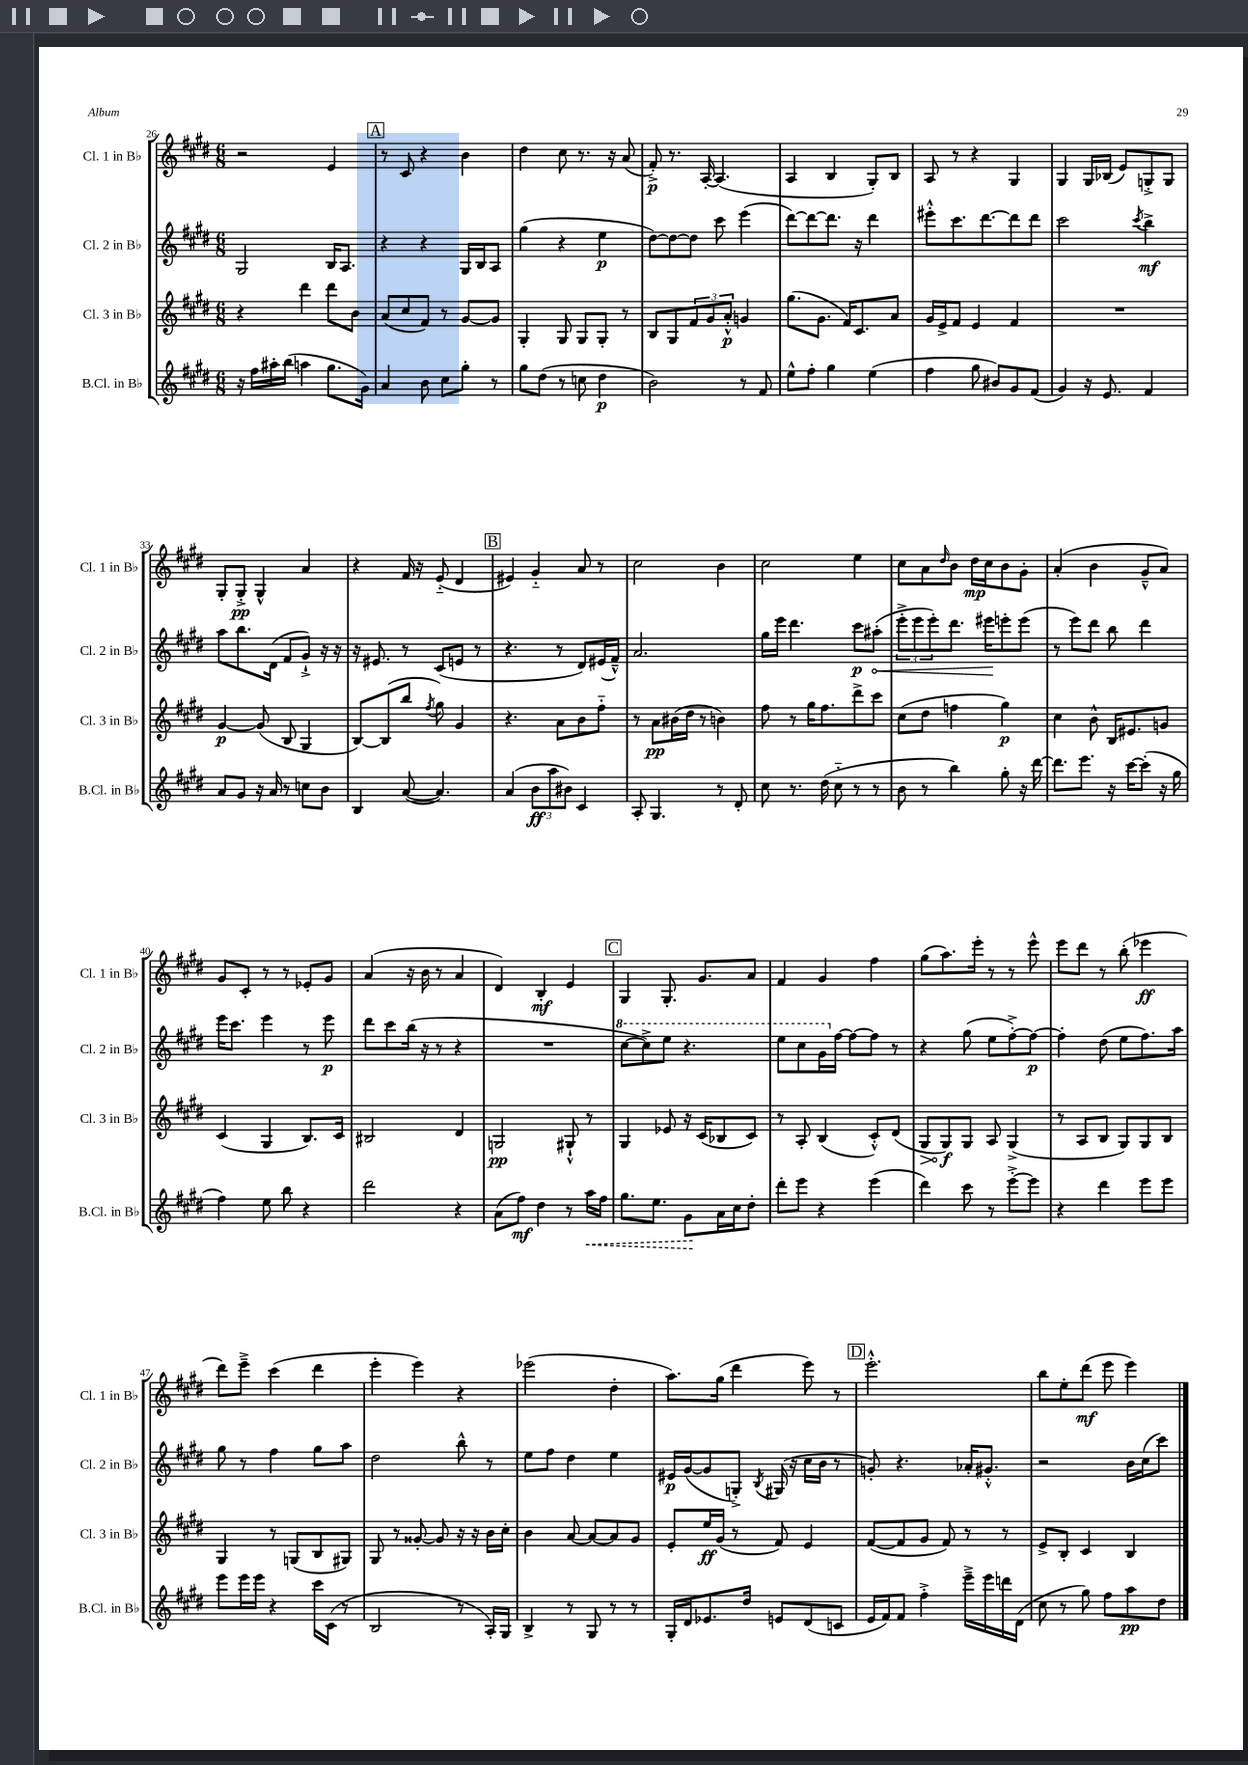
<<
\new StaffGroup <<
\new Staff = "s0" \with { instrumentName = "Cl. 1 in Bb" shortInstrumentName = "Cl. 1 in Bb" } {
    \clef treble \key e \major \numericTimeSignature \time 6/8
    r2 e'4 |
    \mark \markup { \box "A" } r8 cis'8 r4 b'4 |
    dis''4 cis''8 r8. r16 a'8( |
    fis'8-.->\p) r8. a16~-. a4.( |
    a4 b4 gis8-.) b8 |
    a8 r8 r4 gis4 |
    gis4 gis16 bes16( e'8) g8-.-> g8 |
    gis8-. gis8-.->\pp gis4-^ a'4 |
    r4 fis'16 r16 e'8-_( dis'4 |
    \mark \markup { \box "B" } eis'4) gis'4-_ a'8 r8 |
    cis''2 b'4 |
    cis''2 e''4 |
    cis''8 a'8 \grace { dis''16 } b'8 dis''16\mp cis''16 b'8 gis'8-. |
    a'4-.( b'4 gis'8---^ a'8) |
    gis'8 cis'8-. r8 r8 ees'8-. gis'8 |
    a'4( r16 b'16 r8 a'4 |
    dis'4) b4-.\mf e'4 |
    \mark \markup { \box "C" } gis4 gis8.-. gis'8. a'8 |
    fis'4 gis'4 fis''4 |
    gis''8( a''8.) e'''16-. r8 r8 e'''8-^ |
    e'''8 dis'''8 r8 b''8-.( ees'''4\ff |
    dis'''8) e'''8---> cis'''4( dis'''4 |
    e'''4-. e'''4) r4 |
    ees'''2( dis''4-. |
    a''8.) gis''16( dis'''4 e'''8) r8 |
    \mark \markup { \box "D" } e'''2.-.-^ |
    b''8 e''8-. dis'''8\mf( e'''8 e'''4) \bar "|." |
}
\new Staff = "s1" \with { instrumentName = "Cl. 2 in Bb" shortInstrumentName = "Cl. 2 in Bb" } {
    \clef treble \key e \major \numericTimeSignature \time 6/8
    gis2 b16 a8. |
    \mark \markup { \box "A" } r4 r4 gis16 b16 a8 |
    gis''4( r4 e''4\p |
    dis''8~) dis''8~ dis''8 cis'''8 e'''4( |
    dis'''8~) dis'''8~ dis'''8. r16 dis'''4 |
    eis'''8-.-^ cis'''8. dis'''8.~ dis'''8 dis'''8 |
    cis'''2 \acciaccatura { cis'''8 } b''4->\mf |
    a''8 b''8. dis'16( fis'8 gis'8-!->) r16 r16 |
    r16 eis'8. r8 cis'8( e'8 r8 |
    \mark \markup { \box "B" } r4. r8 dis'8) eis'16( fis'16---^) |
    a'2. |
    gis''16 e'''16 dis'''4. cis'''8\p \once \override Hairpin.circled-tip = ##t ais''8-.\<( |
    \tuplet 3/2 { e'''8-.-> e'''8 e'''8-.) } dis'''8. eis'''16\! e'''8-. e'''8( |
    r8 e'''8) dis'''8 b''8 dis'''4 |
    e'''16 cis'''8. e'''4 r8 e'''8\p |
    dis'''8 cis'''8 b''16( r16 r8 r4 |
    R2. |
    \mark \markup { \box "C" } \ottava #1 cis'''8~ cis'''8->) e'''8 r4. |
    e'''8 cis'''8 gis''16 \ottava #0 fis''16~ fis''8~ fis''8 r8 |
    r4 gis''8( e''8 fis''8~-.->) fis''8~\p |
    fis''4-. dis''8( e''8 fis''8.) a''16 |
    gis''8 r8 fis''4 gis''8 a''8 |
    dis''2 b''8-^ r8 |
    e''8 fis''8 dis''4 e''4 |
    eis'16\p gis'16~( gis'8 g8-.->) \acciaccatura { b8 } gis16( r16 cis''16 b'16 r8 |
    \mark \markup { \box "D" } g'8-.) r4. aes'16-. gis'8.-.-^ |
    r2 b'16 cis''16( cis'''8) \bar "|." |
}
\new Staff = "s2" \with { instrumentName = "Cl. 3 in Bb" shortInstrumentName = "Cl. 3 in Bb" } {
    \clef treble \key e \major \numericTimeSignature \time 6/8
    r4 dis'''4 dis'''8 b'8 |
    \mark \markup { \box "A" } a'8( cis''8 fis'8) r8 gis'8~ gis'8 |
    gis4-. gis8 gis8 gis8-. r8 |
    b8 gis8 \tuplet 3/2 { fis'8 gis'8 a'8-.-^\p } g'4 |
    gis''8.( gis'8. fis'16) cis'8. a'8 |
    gis'16 e'16-> fis'8 e'4 fis'4 |
    R2. |
    gis'4~\p gis'8( b8 gis4 |
    b8~) b8( b''8 \acciaccatura { fis''8 } gis''8) gis'4 |
    \mark \markup { \box "B" } r4. a'8 b'8 fis''8-_ |
    r8 a'8\pp bis'16( dis''16 r8 b'4) |
    fis''8 r8 gis''16 fis''8. dis'''8-> cis'''8 |
    cis''8( dis''8 f''4 gis''4\p) |
    cis''4 b'8-^ b16 eis'8. g'8 |
    cis'4( gis4 b8.) cis'16 |
    bis2 dis'4 |
    g2\pp gis8-!-^ r8 |
    \mark \markup { \box "C" } gis4 ees'8 r16 cis'16( bes8 cis'8) |
    r8 a8-. b4( cis'8-.-^) dis'8( |
    \once \override Hairpin.circled-tip = ##t gis8\> gis8\f\!) gis8 a8 gis4->( |
    r8 a8 b8 gis8) gis8 b8 |
    gis4 r8 g8( b8 gis8) |
    gis8 r8 gisis'8~-. gisis'8 r16 r16 b'16 cis''16-. |
    b'4 a'8~ a'8~ a'8 gis'8 |
    e'8-. e''16\ff gis'16( r8 fis'8) e'4 |
    \mark \markup { \box "D" } fis'8~( fis'8 gis'8 fis'8) r8 r8 |
    e'8-> b8-. cis'4 b4 \bar "|." |
}
\new Staff = "s3" \with { instrumentName = "B.Cl. in Bb" shortInstrumentName = "B.Cl. in Bb" } {
    \clef treble \key e \major \numericTimeSignature \time 6/8
    r16 fis''16 ais''16-. b''16( a''4 gis''8. gis'16) |
    \mark \markup { \box "A" } a'4 b'8 cis''8 gis''8-. r8 |
    gis''8 dis''8( r8 c''8 dis''4\p |
    b'2) r8 fis'8 |
    e''8-^ fis''8-. gis''4 e''4( |
    fis''4 gis''8 bis'8) gis'8 fis'8( |
    gis'4) r16 e'8. fis'4 |
    a'8 gis'8 r16 a'16 r8 c''8 b'8 |
    b4 a'8~( a'4.) |
    \mark \markup { \box "B" } a'4( \tuplet 3/2 { b'8\ff a''8 bis'8) } cis'4 |
    a8-. gis4. r8 dis'8-. |
    cis''8 r8. dis''16( cis''8-_ r8 r8 |
    b'8 r8 b''4) gis''8-. r16 dis'''16~ |
    dis'''8. e'''8. r16 cis'''16~ cis'''8-.( r16 gis''16 |
    fis''4) e''8 b''8 r4 |
    dis'''2 r4 |
    a'8( fis''8\mf) dis''4 r8 \once \override Hairpin.style = #'dashed-line a''16\< fis''16 |
    \mark \markup { \box "C" } gis''8. e''8. gis'8\! a'16 cis''16 dis''8-. |
    dis'''8-. e'''8 r4 e'''4( |
    dis'''4) cis'''8 r8 e'''8~-.-> e'''8 |
    r4 dis'''4 e'''8 e'''8 |
    e'''8 e'''16 e'''16 r4 cis'''16 cis'16( r8 |
    b2 r8 a16-.) gis16 |
    b4-> r8 gis8 r8 r8 |
    gis16-. dis'16 ees'8. dis''16 e'8 dis'8( c'8 |
    \mark \markup { \box "D" } e'16 fis'16) fis'8 fis''4-.-> e'''16---> e'''16 d'''16 dis'16( |
    cis''8 r8 gis''8) fis''8 a''8\pp dis''8 \bar "|." |
}
>>
>>
\layout { \context { \Score currentBarNumber = #26 } }
